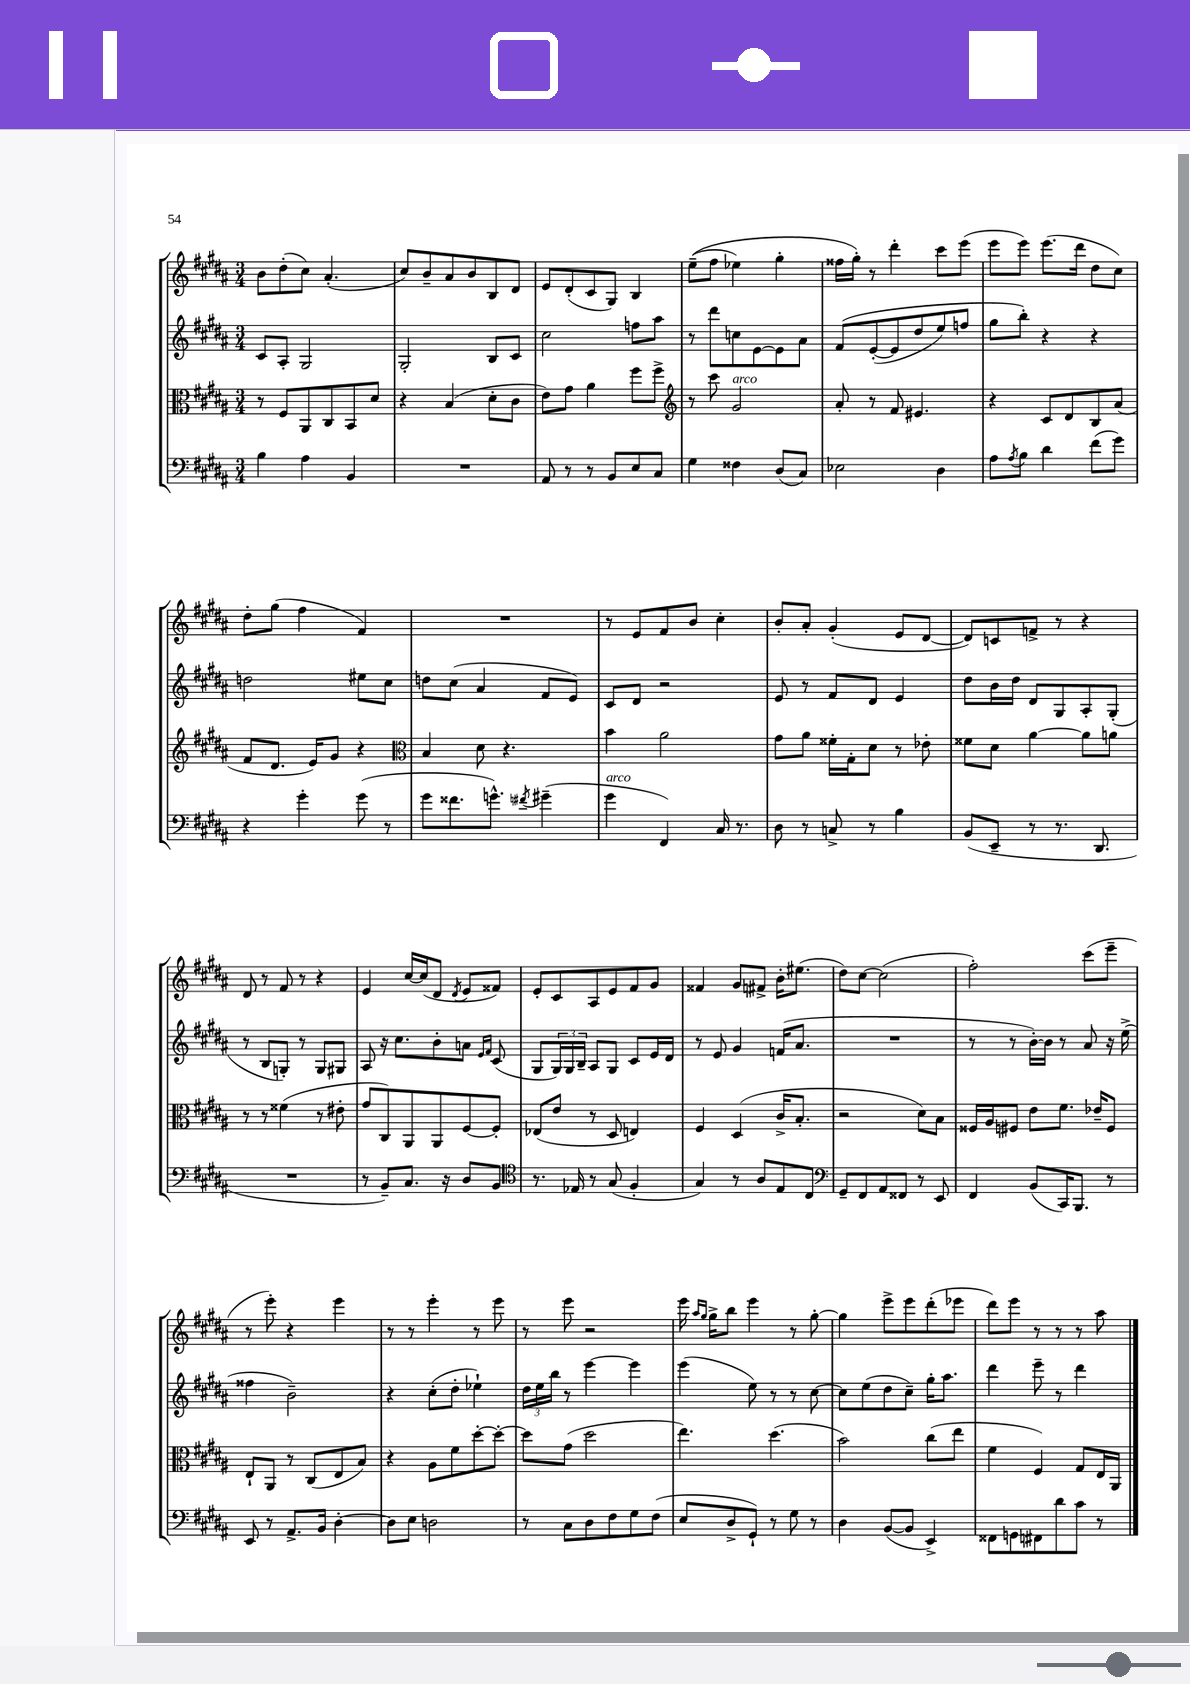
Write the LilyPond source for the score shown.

<<
\new StaffGroup <<
\new Staff = "s0" {
    \clef treble \key b \major \numericTimeSignature \time 3/4
    b'8 dis''8-.( cis''8) ais'4.-.( |
    cis''8) b'8-- ais'8 b'8 b8 dis'8 |
    e'8 dis'8-.( cis'8 gis8) b4 |
    e''8--(\( fis''8 ees''4) gis''4-. |
    fisis''16 gis''16-.\) r8 dis'''4-. cis'''8 e'''8( |
    e'''8 e'''8) e'''8.( dis'''16 dis''8 cis''8) |
    dis''8-. gis''8( fis''4 fis'4) |
    R2. |
    r8 e'8 fis'8 b'8 cis''4-. |
    b'8-. ais'8-. gis'4-.( e'8 dis'8~ |
    dis'8) c'8 f'8-> r8 r4 |
    dis'8 r8 fis'8 r8 r4 |
    e'4 cis''16~ cis''16( dis'8 \acciaccatura { dis'8 } e'8 fisis'8) |
    e'8-. cis'8 ais8 e'8 fis'8 gis'8 |
    fisis'4 gis'8 fis'8-> b'16-. eis''8.( |
    dis''8) cis''8~ cis''2( |
    fis''2-.) cis'''8( e'''8-- |
    r8 e'''8-.) r4 e'''4 |
    r8 r8 e'''4-. r8 e'''8 |
    r8 e'''8 r2 |
    e'''16 \grace { ais''16 gis''16 } gis''16-> b''8 e'''4 r8 gis''8~-. |
    gis''4 e'''8-> e'''8 dis'''8-.( ees'''8 |
    dis'''8) e'''8 r8 r8 r8 ais''8 \bar "|." |
}
\new Staff = "s1" {
    \clef treble \key b \major \numericTimeSignature \time 3/4
    cis'8 ais8-. gis2 |
    gis2-. b8 cis'8 |
    cis''2 f''8 ais''8 |
    r8 dis'''8 c''8 e'8~ e'8 ais'8 |
    fis'8\( e'8~-.( e'8 dis''8 e''8) f''8 |
    gis''8 b''8-.\) r4 r4 |
    d''2 eis''8 cis''8 |
    d''8 cis''8( ais'4 fis'8 e'8) |
    cis'8 dis'8 r2 |
    e'8 r8 fis'8 dis'8 e'4 |
    dis''8 b'16 dis''16 dis'8 gis8 ais8-. gis8-.( |
    r8 b8 g8-.) r8 g8 gis8 |
    ais8 r16 cis''8. b'8-. a'8 \grace { e'16 fis'16 } cis'8( |
    gis8 \tuplet 3/2 { gis16) gis16 b16-- } ais8 gis8 cis'8 e'16 dis'16 |
    r8 e'8 gis'4 f'16( ais'8. |
    R2. |
    r8 r8 b'16~-.) b'16 r8 ais'8 r16 e''16->( |
    fisis''4 b'2--) |
    r4 cis''8-.( dis''8-. ees''4-!) |
    \tuplet 3/2 { dis''16 e''16 b''16 } r8 e'''4~ e'''4 |
    e'''4( e''8) r8 r8 cis''8~ |
    cis''8 e''8( dis''8 cis''8--) gis''16-. ais''8. |
    dis'''4 e'''8-- r8 dis'''4 \bar "|." |
}
\new Staff = "s2" {
    \clef alto \key b \major \numericTimeSignature \time 3/4
    r8 fis8 ais,8 cis8 b,8 dis'8 |
    r4 b4( dis'8-. cis'8 |
    e'8) gis'8 ais'4 fis''8 fis''8-> |
    \clef treble r8 cis'''8 gis'2^\markup { \italic "arco" } |
    ais'8-. r8 fis'8 eis'4. |
    r4 cis'8 dis'8 b8 ais'8( |
    fis'8 dis'8. e'16) gis'8 r4 |
    \clef alto b4 dis'8 r4. |
    b'4 ais'2 |
    gis'8 ais'8 fisis'16-. gis16-. dis'8 r8 ees'8-. |
    fisis'8 dis'8 ais'4~ ais'8 a'8 |
    r8 r8 fisis'4( r8 eis'8-. |
    gis'8 cis8) ais,8 ais,8 fis8~ fis8-. |
    ees8( e'8 r8 dis8 e4) |
    fis4 dis4( cis'16-> b8.-. |
    r2 dis'8) b8 |
    fisis16 ais16 fis8 e'8 fis'8. ees'16-- fis8 |
    e8-! ais,8 r8 cis8( e8 b8) |
    r4 ais8 fis'8 dis''8~-. dis''8~-. |
    dis''8 gis'8( dis''2 |
    e''4.) dis''4.( |
    b'2) cis''8( e''8 |
    fis'4 fis4) gis8 e16 ais,16 \bar "|." |
}
\new Staff = "s3" {
    \clef bass \key b \major \numericTimeSignature \time 3/4
    b4 ais4 b,4 |
    R2. |
    ais,8 r8 r8 b,8 e8 cis8 |
    gis4 fisis4 dis8( cis8) |
    ees2 dis4 |
    ais8 \acciaccatura { ais8 } b8 dis'4 fis'8( gis'8) |
    r4 gis'4-. gis'8( r8 |
    gis'8 fisis'8. g'8.-^) \acciaccatura { fis'8 } gis'4--( |
    gis'4^\markup { \italic "arco" } fis,4) cis16 r8. |
    dis8 r8 c8-> r8 b4 |
    b,8( e,8-- r8 r8. dis,8. |
    R2. |
    r8 b,8--) cis8. r16 dis8 b,8 |
    \clef tenor r8. ees16 r8 gis8( fis4-. |
    gis4) r8 ais8 e8 cis8 |
    \clef bass gis,8-- fis,8 ais,8 fisis,8 r8 e,8 |
    fis,4 b,8( cis,16) b,,8. r8 |
    e,8 r8 ais,8.-> b,16 dis4~-. |
    dis8 e8 d2 |
    r8 cis8 dis8 fis8 gis8 fis8( |
    e8 dis8-> gis,8-!) r8 gis8 r8 |
    dis4 b,8~( b,8 e,4->) |
    fisis,8 g,8 fis,8 dis'8 cis'8 r8 \bar "|." |
}
>>
>>
\layout { \context { \Score \remove "Bar_number_engraver" } }
